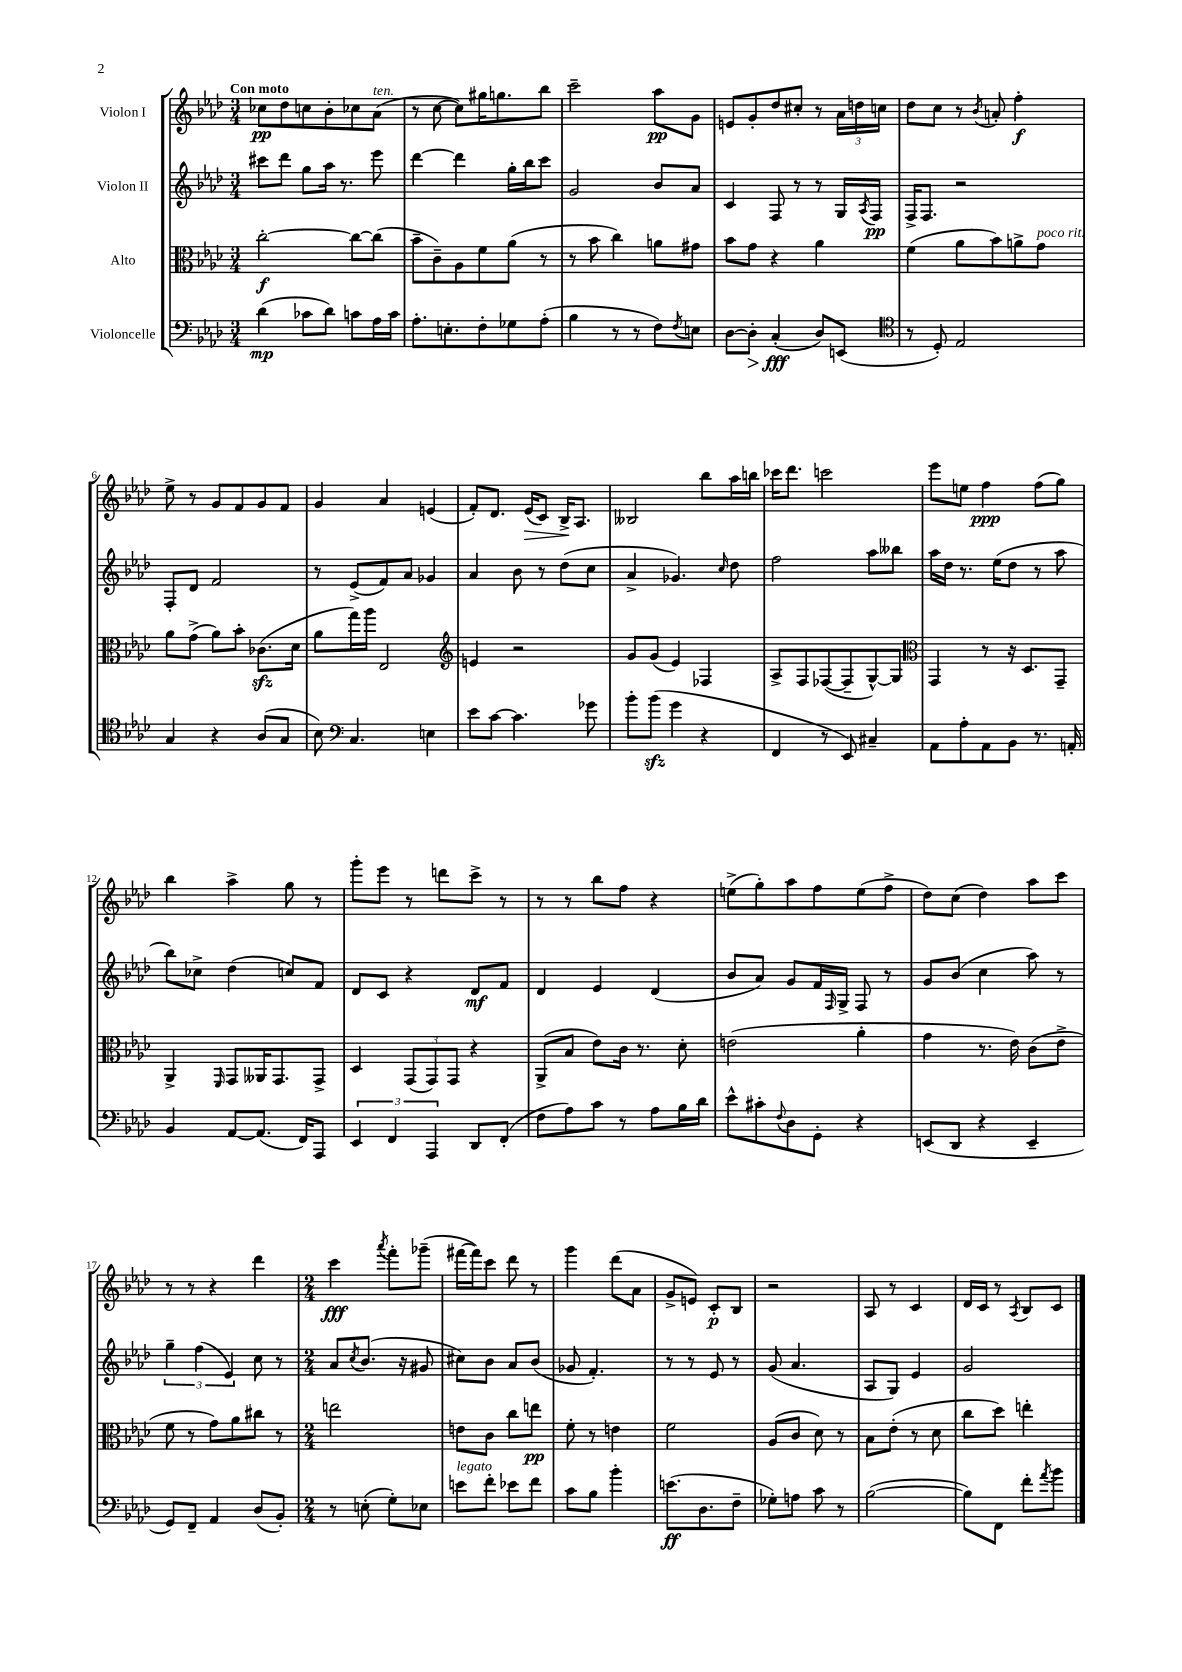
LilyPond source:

<<
\new StaffGroup <<
\new Staff = "s0" \with { instrumentName = "Violon I" } {
    \clef treble \key aes \major \numericTimeSignature \time 3/4 \tempo "Con moto"
    ces''8\pp des''8 c''8 bes'8-. ces''8 aes'8^\markup { \italic "ten." }( |
    r8 c''8~ c''8) gis''16 g''8. bes''8 |
    c'''2-- aes''8\pp g'8 |
    e'8 g'8-. des''8 cis''8-. r8 \tuplet 3/2 { aes'16 d''16 c''16 } |
    des''8 c''8 r8 \acciaccatura { bes'8 } a'8-. f''4-.\f |
    ees''8-> r8 g'8 f'8 g'8 f'8 |
    g'4 aes'4 e'4( |
    f'8-.) des'8. ees'16\>( c'8) bes16->\! aes8. |
    beses2 bes''8 aes''16 b''16 |
    ces'''16 des'''8. c'''2 |
    ees'''8 e''8 f''4\ppp f''8( g''8) |
    bes''4 aes''4-> g''8 r8 |
    g'''8-. ees'''8 r8 d'''8 c'''8-> r8 |
    r8 r8 bes''8 f''8 r4 |
    e''8->( g''8-.) aes''8 f''8 e''8( f''8-> |
    des''8) c''8( des''4) aes''8 c'''8 |
    r8 r8 r4 des'''4 |
    \numericTimeSignature \time 2/4 c'''4\fff \acciaccatura { aes'''8 } f'''8-. ges'''8--( |
    fis'''16~ fis'''16) c'''8 des'''8 r8 |
    g'''4 des'''8( aes'8 |
    g'8-> e'8) c'8-.\p bes8 |
    r2 |
    aes8 r8 c'4 |
    des'16 c'16 r8 \acciaccatura { aes8 } bes8 c'8 \bar "|." |
}
\new Staff = "s1" \with { instrumentName = "Violon II" } {
    \clef treble \key aes \major \numericTimeSignature \time 3/4
    cis'''8 des'''8 g''8 aes''16 r8. ees'''8 |
    des'''4~ des'''4 g''16-. bes''16 c'''8 |
    g'2 bes'8 aes'8 |
    c'4 f8 r8 r8 g16 \acciaccatura { aes8 } f16\pp |
    f16-> f8. r2 |
    f8-. des'8 f'2 |
    r8 ees'8->( f'8) aes'8 ges'4 |
    aes'4 bes'8 r8 des''8( c''8 |
    aes'4-> ges'4.) \grace { c''16 } des''8 |
    f''2 aes''8 beses''8 |
    aes''16 des''16 r8. ees''16( des''8 r8 aes''8 |
    bes''8) ces''8-> des''4( c''8) f'8 |
    des'8 c'8 r4 des'8\mf f'8 |
    des'4 ees'4 des'4( |
    bes'8 aes'8) g'8 f'16 \grace { f16 } g16-> f8 r8 |
    g'8 bes'8( c''4 aes''8) r8 |
    \tuplet 3/2 { g''4-- f''4( ees'4) } c''8 r8 |
    \numericTimeSignature \time 2/4 aes'8 \acciaccatura { c''8 } bes'8.( r16 gis'8 |
    cis''8) bes'8 aes'8 bes'8( |
    ges'8 f'4.-.) |
    r8 r8 ees'8 r8 |
    g'8( aes'4. |
    aes8 g8) ees'4 |
    g'2 \bar "|." |
}
\new Staff = "s2" \with { instrumentName = "Alto" } {
    \clef alto \key aes \major \numericTimeSignature \time 3/4
    c''2~-.\f c''8~ c''8( |
    bes'8-- c'8--) aes8 f'8 aes'8( r8 |
    r8 bes'8 c''4) a'8 gis'8 |
    bes'8 g'8 r4 aes'4 |
    f'4( aes'8 bes'8) a'8-> g'8^\markup { \italic "poco rit." } |
    aes'8 g'8->( aes'8) bes'8-. ces'8.\sfz( des'16 |
    aes'8 g''16) aes''16 ees2 |
    \clef treble e'4 r2 |
    g'8 g'8( ees'4) fes4 |
    aes8-> f8 fes8~( fes8-- g8~-^) g8 |
    \clef alto g,4 r8 r16 des8. g,8-- |
    aes,4-> \grace { f,16 } g,8 aeses,16 g,8. g,8-> |
    des4 \tuplet 3/2 { g,8( g,8) g,8 } r4 |
    aes,8->( bes8 ees'8) c'16 r8. des'8-. |
    e'2( aes'4-. |
    g'4 r8. ees'16) c'8( ees'8-> |
    f'8 r8 g'8) aes'8 cis''8 r8 |
    \numericTimeSignature \time 2/4 e''2 |
    e'8 c'8 c''8 e''8\pp |
    f'8-. r8 e'4 |
    f'2 |
    aes8( c'8 des'8) r8 |
    bes8 ees'8-.( r8 des'8 |
    c''8 des''8) e''4-. \bar "|." |
}
\new Staff = "s3" \with { instrumentName = "Violoncelle" } {
    \clef bass \key aes \major \numericTimeSignature \time 3/4
    des'4\mp( ces'8 des'8) c'8 aes16 c'16 |
    aes8.-. e8.-. f8-. ges8 aes8-.( |
    bes4 r8 r8 f8) \acciaccatura { f8 } e8 |
    des8~ des8-.\> c4-.\fff\!( des8) e,8( |
    \clef tenor r8 des8-.) ees2 |
    g4 r4 aes8( g8 |
    bes8) \clef bass c4. e4 |
    ees'8 c'8~ c'4. ges'8 |
    bes'8-. bes'8\sfz( g'4 r4 |
    f,4 r8 ees,8) cis4-- |
    aes,8 aes8-. aes,8 bes,8 r8. a,16-. |
    bes,4 aes,8~ aes,8.( f,16) aes,,8 |
    \tuplet 3/2 { ees,4 f,4 aes,,4 } des,8 f,8-.( |
    f8 aes8) c'8 r8 aes8 bes16 des'16 |
    ees'8-^ cis'8-. \appoggiatura { f8 } des8 g,8-. r4 |
    e,8( des,8 r4 e,4-- |
    g,8) f,8-- aes,4 des8( bes,8-.) |
    \numericTimeSignature \time 2/4 r8 e8-.( g8-.) ees8 |
    e'8^\markup { \italic "legato" } f'8-. ees'8 f'8 |
    c'8 bes8 bes'4-. |
    e'8.\ff( des8. f8-- |
    ges8-.) a8 c'8 r8 |
    bes2~( |
    bes8) f,8 f'8-. \acciaccatura { aes'8 } bes'8 \bar "|." |
}
>>
>>
